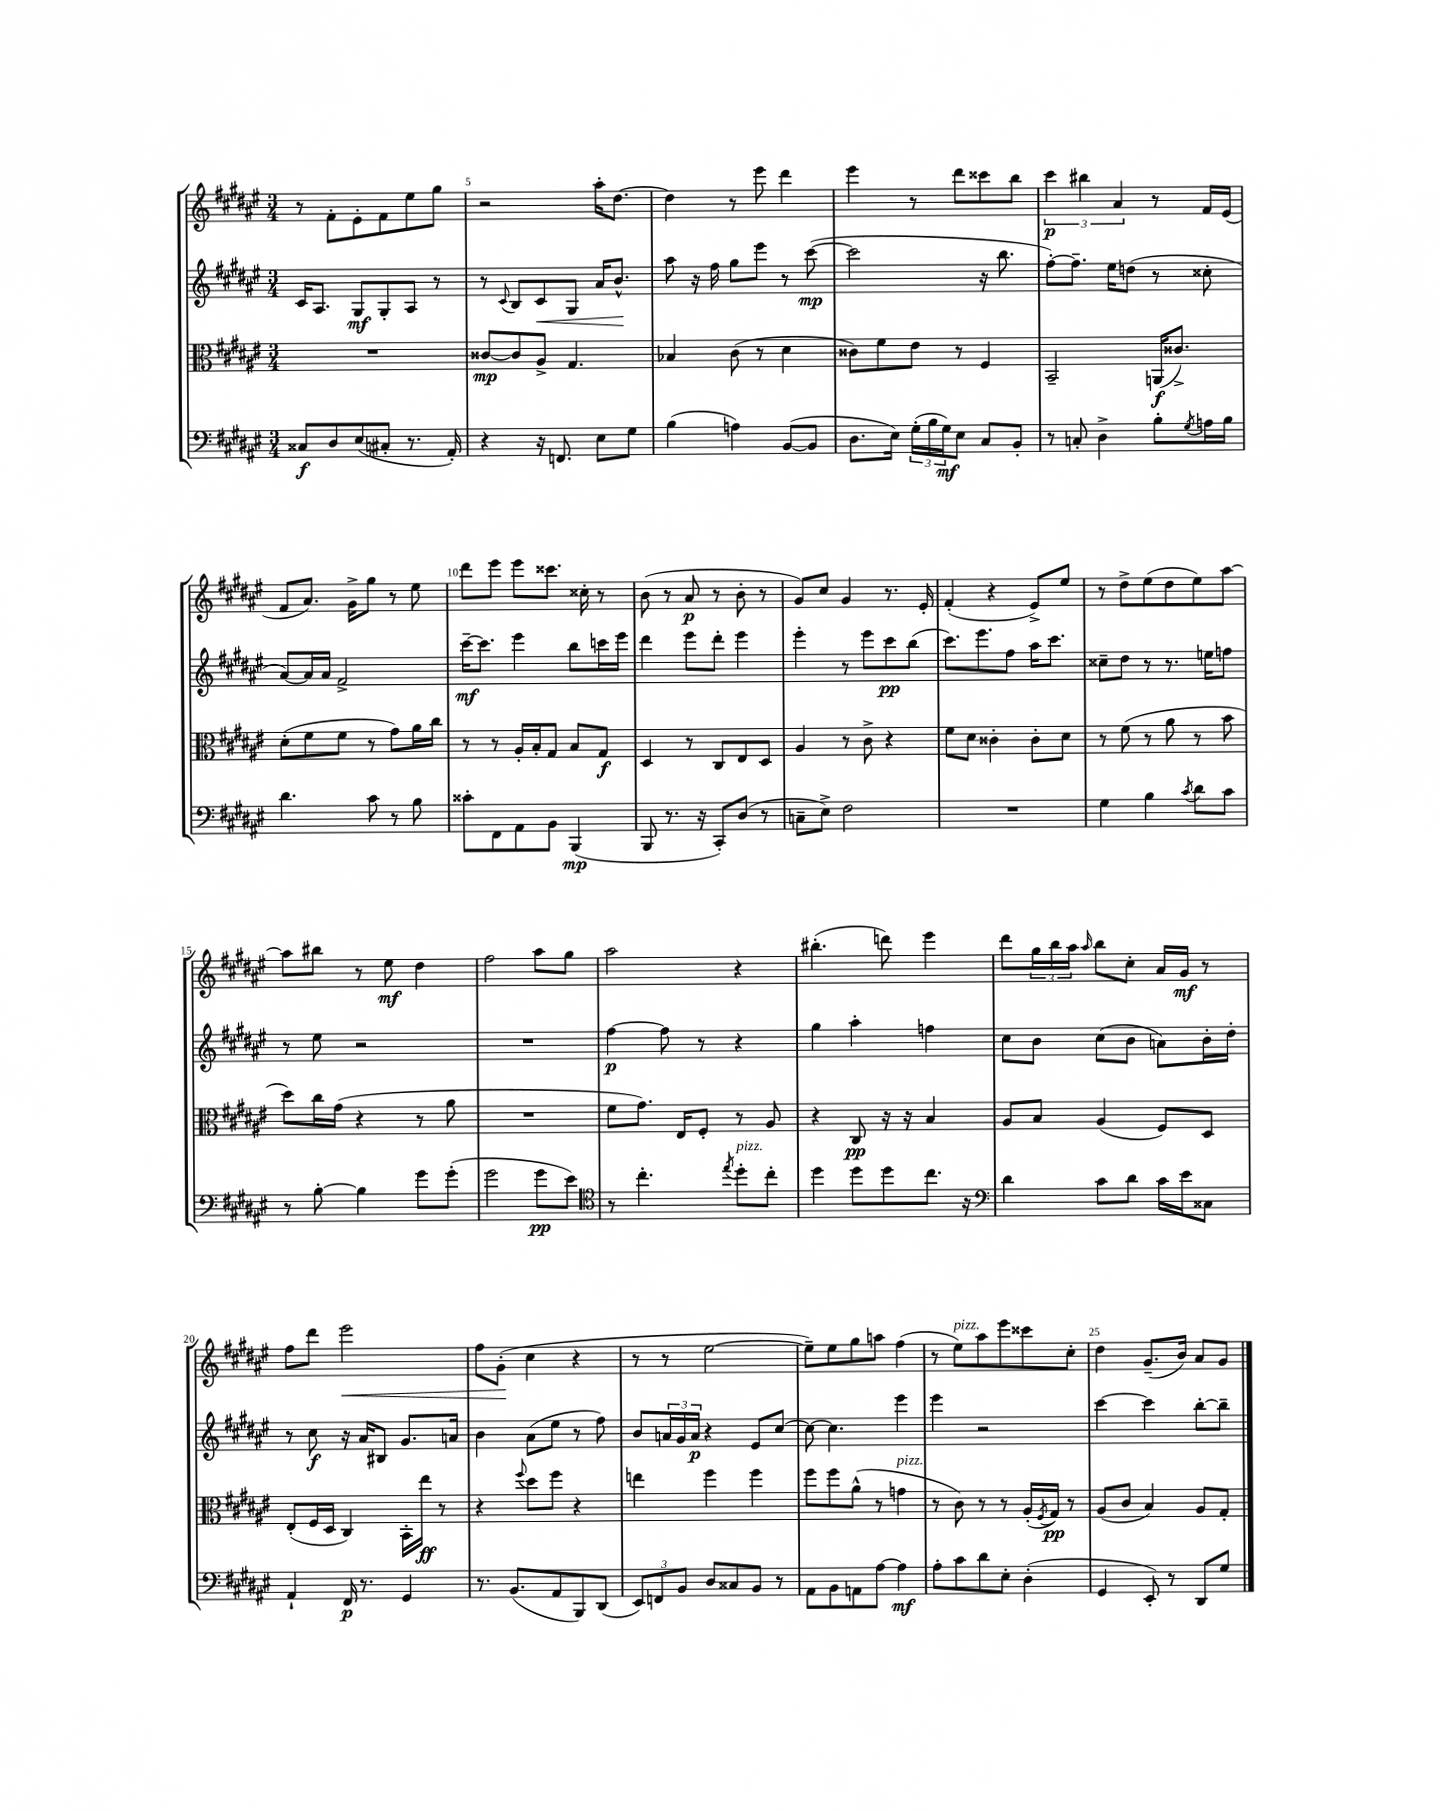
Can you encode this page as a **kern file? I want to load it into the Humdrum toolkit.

**kern	**kern	**kern	**kern
*staff4	*staff3	*staff2	*staff1
*clefF4	*clefC3	*clefG2	*clefG2
*k[f#c#g#d#a#e#]	*k[f#c#g#d#a#e#]	*k[f#c#g#d#a#e#]	*k[f#c#g#d#a#e#]
*M3/4	*M3/4	*M3/4	*M3/4
8C##	2.r	16c#	8r
.	.	8.A#	.
8D#	.	.	8f#'
(8E#	.	8G#	8e#'
8C#'	.	8G#'	8f#
8.r	.	8A#	8ee#
.	.	8r	8gg#
16AA#')	.	.	.
=	=	=	=
4r	[8c##	8r	2r
.	.	8qqc#	.
.	8c##]	8B	.
16r	8A#^	8c#	.
8.FF	.	.	.
.	4.G#	8G#	.
8E#	.	16a#	16aa#'
.	.	8.b^^	[8.dd#
8G#	.	.	.
=	=	=	=
(4B	4B-	8aa#	4dd#]
.	.	16r	.
.	.	16ff#	.
4A)	(8c#	8gg#	8r
.	8r	8eee#	8eee#
([8BB	4d#	8r	4ddd#
8BB]	.	([8ccc#	.
=	=	=	=
8.D#	8c##)	2ccc#]	4eee#
.	8f#	.	.
16E#)	.	.	.
(24G#'	8e#	.	8r
24B	.	.	.
24G#)	.	.	.
8E#	8r	.	8ddd#
8C#	4F#	16r	8ccc##
.	.	8.bb	.
8BB'	.	.	8bb
=	=	=	=
8r	2BB~	[8ff#')	6ccc#
8C'	.	8.ff#~]	.
.	.	.	6bb#
4D#^	.	.	.
.	.	16ee#	.
.	.	.	6a#
.	.	(8dd	.
8B'	(16AA	8r	8r
.	8.c##^)	.	.
8qG#	.	.	.
16A	.	8cc##'	16f#
16B	.	.	(16e#
=	=	=	=
4.d#	(8d#'	[8a#)	8f#
.	8f#	16a#]	8.a#)
.	.	16a#	.
.	8f#	2f#^	.
.	.	.	16g#^
8c#	8r	.	8gg#
8r	8g#)	.	8r
8B	16a#	.	8ee#
.	16cc#	.	.
=	=	=	=
8c##'	8r	[16ccc#~	8ddd#
.	.	8.ccc#]	.
8FF#	8r	.	8eee#
8AA#	16A#'	4eee#	8eee#
.	16B'	.	.
8BB	8G#	.	8.ccc##
(4BBB	8B	8bb	.
.	.	.	16cc##'
.	8G#	16ccc	8r
.	.	16eee#	.
=	=	=	=
8BBB	4D#	4ddd#	(8b
8.r	.	.	8r
.	8r	8eee#	8a#
16r	.	.	.
8CC#')	8C#	8ddd#'	8r
(8D#	8E#	4eee#	8b'
8r	8D#	.	8r
=	=	=	=
8C~	4A#	4eee#'	8g#)
8E#^)	.	.	8cc#
2F#	8r	8r	4g#
.	8c#^	8eee#	.
.	4r	8ccc#	8.r
.	.	(8bb	.
.	.	.	16e#'
=	=	=	=
2.r	8f#	8.ccc#)	(4f#'
.	8d#	.	.
.	.	8.eee#	.
.	4c##'	.	4r
.	.	8ff#	.
.	8c##'	16aa#	8e#^)
.	.	8.ccc#	.
.	8d#	.	8ee#
=	=	=	=
4G#	8r	8cc##~	8r
.	(8f#	8dd#	8dd#^
4B	8r	8r	(8ee#
.	8a#	8.r	8dd#
8qc#	.	.	.
8d#	8r	.	8ee#)
.	.	16ee	.
8c#	8b	8ff	[8aa#
=	=	=	=
8r	8dd#)	8r	8aa#]
[8B'	16cc#	8ee#	8bb#
.	(16g#	.	.
4B]	4r	2r	8r
.	.	.	8ee#
8g#	8r	.	4dd#
(8g#'	8a#	.	.
=	=	=	=
2g#	2.r	2.r	2ff#
8g#	.	.	8aa#
8e#)	.	.	8gg#
=	=	=	=
*clefC4	*	*	*
8r	8f#	[4ff#	2aa#
4.cc#'	8.g#)	.	.
.	.	8ff#]	.
.	16E#	.	.
.	8F#'	8r	.
8qee#	.	.	.
8dd#'	8r	4r	4r
8cc#'	8A#	.	.
=	=	=	=
4dd#	4r	4gg#	(4.bb#'
8dd#	8C#	4aa#'	.
8dd#	16r	.	8ddd)
.	16r	.	.
8.cc#	4B	4ff	4eee#
16r	.	.	.
=	=	=	=
*clefF4	*	*	*
4d#	8A#	8cc#	8ddd#
.	8B	8b	24gg#
.	.	.	24bb
.	.	.	24aa#
.	.	.	16qqaa#
8c#	(4A#	(8cc#	8bb
8d#	.	8b	8cc#'
16c#	8F#)	8a)	16a#
16e#	.	.	16g#
8C##	8D#	16b'	8r
.	.	16dd#'	.
=	=	=	=
4AA#`	(8E#'	8r	8ff#
.	16F#	8cc#	8ddd#
.	16D#	.	.
16FF#	4C#)	16r	2eee#
8.r	.	16a#	.
.	.	8B#	.
4GG#	16BB'	8.g#	.
.	16ee#	.	.
.	8r	.	.
.	.	16a	.
=	=	=	=
8.r	4r	4b	8ff#
.	.	.	(8g#'
(8.BB	.	.	.
.	8qqff#	.	.
.	8dd#	(8a#	4cc#
8AA#	8ff#	8ee#	.
8BBB)	4r	8r	4r
(8DD#	.	8ff#)	.
=	=	=	=
12EE#)	4ee	8b	8r
12FF	.	.	.
.	.	24a	8r
12BB	.	24g#	.
.	.	24a	.
8D#	4ff#	4r	[2ee#
8C##	.	.	.
8BB	4ff#	8e#	.
8r	.	[8cc#	.
=	=	=	=
8AA#	8ff#	8cc#_	8ee#~])
8BB	8ff#	4.cc#]	8ee#
8AA	(8a#^^	.	8gg#
[8A#	8r	.	8aa
4A#]	4g	4eee#	(4ff#
=	=	=	=
8A#'	8r	4eee#	8r
8c#	8c#)	.	8ee#)
8d#	8r	2r	8aa#
8E#'	8r	.	8eee#
(4D#'	(16A#'	.	8ccc##
.	8qF#	.	.
.	16G#)	.	.
.	8r	.	8cc#'
=	=	=	=
4GG#	(8A#	[4ccc#	4dd#
.	8c#	.	.
8EE#')	4B)	4ccc#]	(8.g#~
8r	.	.	.
.	.	.	16b)
8DD#	8A#	[8bb'	8a#
8G#	8G#'	8bb~]	8g#
==	==	==	==
*-	*-	*-	*-
